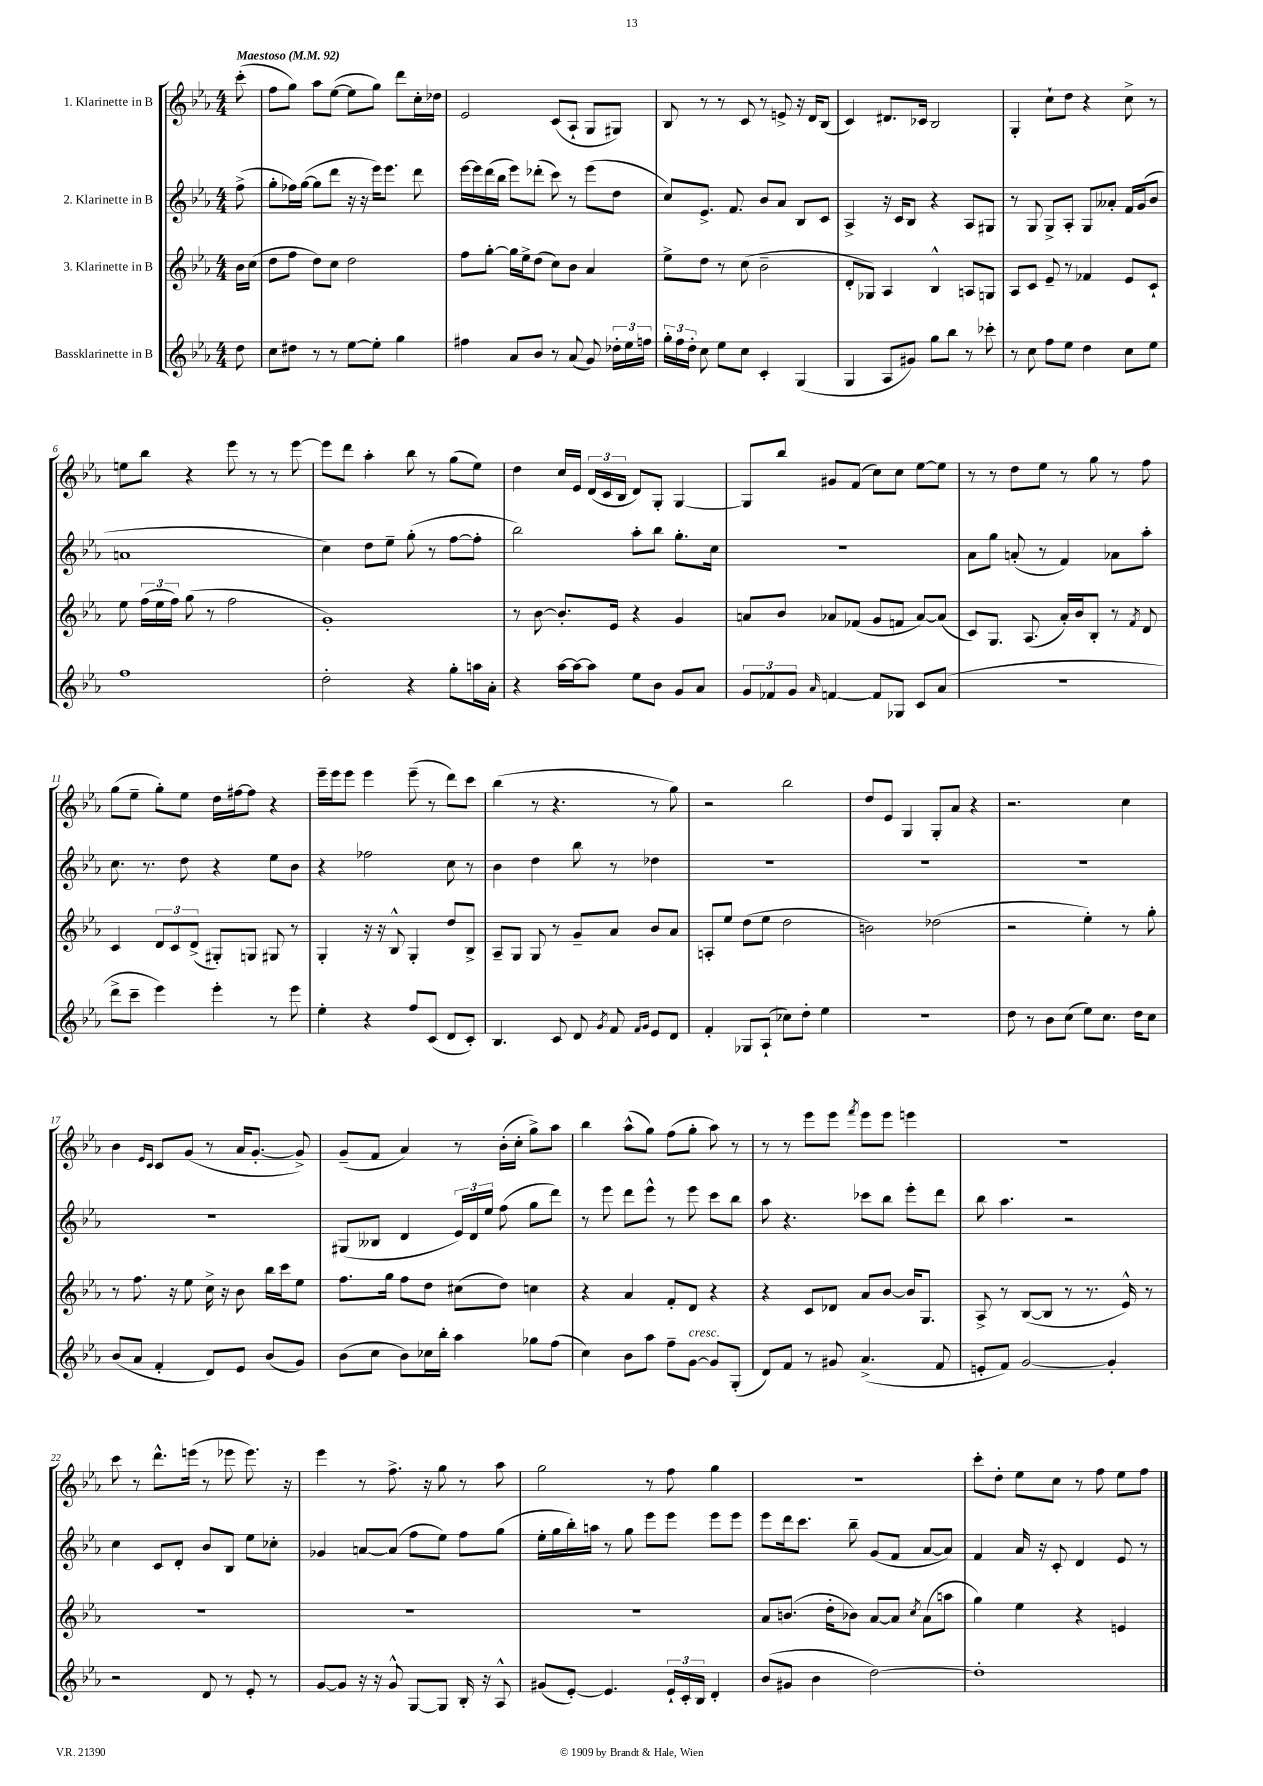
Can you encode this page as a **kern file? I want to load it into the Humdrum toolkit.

**kern	**kern	**kern	**kern
*staff4	*staff3	*staff2	*staff1
*clefG2	*clefG2	*clefG2	*clefG2
*k[b-e-a-]	*k[b-e-a-]	*k[b-e-a-]	*k[b-e-a-]
*M4/4	*M4/4	*M4/4	*M4/4
*MM92	*MM92	*MM92	*MM92
8dd\	16b-\LL	(8ff^\	(8ccc'\
.	(16cc\JJ	.	.
=	=	=	=
8cc\L	8dd\L	8gg'\L	8ff\L
8dd#\J	8ff\J	16ff-\L)	8gg\J)
.	.	([16gg\JJ	.
8r	8dd\L)	8gg\]L	8aa-\L
8r	8cc\J	8ddd\J	([8ee-\J
[8ee-\L	2dd\	16r	8ee-\]L
.	.	16r	.
8ee-'\]J	.	16eee-\LK)	8gg\J)
.	.	8.eee-\J	.
4gg\	.	.	8ddd\L
.	.	8ddd\	16cc'\L
.	.	.	16dd-\JJ
=	=	=	=
4ff#\	8ff\L	[16eee-\LL	2e-/
.	.	16eee-\]	.
.	[8gg'\J	(16ddd\	.
.	.	16bb-\JJ	.
8a-/L	16gg\]LL	8eee-\L)	.
.	16ee-^\J	.	.
8b-/J	(8dd\J	(8ddd-'\J	.
8r	8cc\L)	8ccc\)	(8c/L
(8a-/	8b-\J	8r	8A-`/J
8g/)	4a-/	(8eee-\L	8G/L
24dd-'\LL	.	8dd\J	8G#/J)
24ee-\	.	.	.
24ff\JJ	.	.	.
=	=	=	=
24gg'\LL	8ee-^\L	8cc/L)	8B-/
24ff\	.	.	.
24dd'\JJ	.	.	.
8cc\	8dd\J	8.e-^/J	8r
8ee-\L	8r	.	8r
.	.	8.f/	.
8cc\J	(8cc\	.	8c/
4c'/	2b-~\	8b-/L	8r
.	.	8a-/J	8e^/
(4G/	.	8B-/L	16r
.	.	.	16d/LK
.	.	8c/J	(8B-/J
=	=	=	=
4G/	8d'/L	4A-^/	4c/)
.	8G-/J)	.	.
8A-/L	4A-/	16r	8.d#/L
.	.	16c/LK	.
8g#/J)	.	8B-/J	.
.	.	.	16c-/Jk
8gg\L	4B-^^/	4r	2B-/
8bb-\J	.	.	.
8r	8A/L	8A-/L	.
8ccc-'\	8G/J	8G#/J	.
=	=	=	=
8r	8A-/L	8r	4G'/
8cc\	8c/J	8G/	.
8ff\L	8e-~/	8G^/L	8cc`\L
8ee-\J	8r	8A-'/J	8dd\J
4dd\	4f-/	8G/L	4r
.	.	8a--'/J	.
8cc\L	8e-/L	16f/LL	8cc^\
.	.	(16g/J	.
8ee-\J	8c`/J	8b-/J	8r
=	=	=	=
1ff	8ee-\	1a	8ee\L
.	(24ff\LL	.	8bb-\J
.	24ee-\	.	.
.	24ff\JJ)	.	.
.	(8gg\	.	4r
.	8r	.	.
.	2ff\	.	8eee-\
.	.	.	8r
.	.	.	8r
.	.	.	[8eee-\
=	=	=	=
2dd'\	1g')	4cc\)	8eee-\]L
.	.	.	8ddd\J
.	.	8dd\L	4aa-'\
.	.	8ee-~\J	.
4r	.	(8gg'\	8bb-\
.	.	8r	8r
8gg'\L	.	[8ff\L	(8gg\L
16aa\L	.	8ff'\]J	8ee-\J)
16a-'\JJ	.	.	.
=	=	=	=
4r	8r	2bb-\)	4dd\
.	[8b-\	.	.
[16aa-\LL	8.b-'/]L	.	16cc/LL
16aa-\_J	.	.	16e-/JJ
8aa-\]J	.	.	(24d/LL
.	.	.	24c/
.	16e-/Jk	.	.
.	.	.	24B-/JJ
8ee-\L	4r	8aa-'\L	8d/L)
8b-\J	.	8bb-\J	8G'/J
8g/L	4g/	8.gg'\L	[4G/
8a-/J	.	.	.
.	.	16cc\Jk	.
=	=	=	=
12g/L	8a/L	1r	8G/]L
12f-/	.	.	.
.	8b-/J	.	8bb-/J
12g/J	.	.	.
16qqa-/	.	.	.
[4f/	8a-/L	.	8g#/L
.	(8f-/J	.	(8f/J
8f/]L	8g/L	.	8cc\L)
8G-/J	8f/J	.	8cc\J
8c/L	[8a-/L)	.	[8ee-\L
(8a-/J	(8a-/]J	.	8ee-\]J
=	=	=	=
1r	8c/L)	8a-\L	8r
.	8.G/J	8gg\J	8r
.	.	(8a'/	8dd\L
.	(8.A-/	.	.
.	.	8r	8ee-\J
.	16a-'/LL)	4f/)	8r
.	16b-/J	.	.
.	8B-'/J	.	8gg\
.	8r	8a-\L	8r
.	8qf/	.	.
.	8d/	8aa-'\J	8ff\
=	=	=	=
8ddd^\L	4c/	8.cc\	(8gg\L
8ccc~\J	.	.	8ee-~\J
.	.	8.r	.
4eee-\)	12d/L	.	8gg'\L)
.	12c/	.	.
.	.	8dd\	8ee-\J
.	(12d^/J	.	.
4eee-'\	8G#'/L)	4r	16dd\LL
.	.	.	[16ff#\J
.	8G/J	.	8ff#\]J
8r	8G#/	8ee-\L	4r
8eee-\	8r	8b-\J	.
=	=	=	=
4ee-'\	4G'/	4r	16eee-~\LL
.	.	.	16eee-\J
.	.	.	8eee-\J
4r	16r	2ff-\	4eee-\
.	16r	.	.
.	8B-^^/	.	.
8ff/L	4G'/	.	(8eee-~\
(8c/J	.	.	8r
8d/L	8dd/L	8cc\	8ddd\L)
8c'/J)	8B-^/J	8r	8ccc\J
=	=	=	=
4.B-/	8A-~/L	4b-\	(4bb-\
.	8G/J	.	.
.	8G/	4dd\	8r
8c/	8r	.	4.r
8d/	8g~/L	8bb-\	.
8qg/	.	.	.
8f/	8a-/J	8r	.
16qqf/LL	.	.	.
16qqg/JJ	.	.	.
8e-/L	8b-/L	4dd-\	8r
8d/J	8a-/J	.	8gg\)
=	=	=	=
4f'/	8A'/L	1r	2r
.	8ee-/J	.	.
8G-/L	(8dd\L	.	.
(8A-`/J	8ee-\J	.	.
8cc-\L)	2dd\	.	2bb-\
8dd'\J	.	.	.
4ee-\	.	.	.
=	=	=	=
1r	2b\)	1r	8dd/L
.	.	.	8e-/J
.	.	.	4G/
.	(2dd-\	.	8G'/L
.	.	.	8a-/J
.	.	.	4r
=	=	=	=
8dd\	2r	1r	2.r
8r	.	.	.
8b-\L	.	.	.
(8cc\J	.	.	.
8ee-\L)	4ee-'\)	.	.
8.cc\J	.	.	.
.	8r	.	4cc\
16dd\LK	.	.	.
8cc\J	8gg'\	.	.
=	=	=	=
(8b-/L	8r	1r	4b-\
8a-/J	8.ff\	.	.
.	.	.	16qqe-/LL
.	.	.	16qqc/JJ
4f'/	.	.	8c/L
.	16r	.	.
.	8ee-\	.	(8g/J
8d/L)	16cc^\	.	8r
.	16r	.	.
8e-/J	8b-\	.	16a-/LK
.	.	.	[8.g'/J
(8b-/L	16bb-\LL	.	.
.	16ccc\J	.	.
8g/J)	8ee-\J	.	8g^/])
=	=	=	=
(8b-\L	8.ff\L	(8G#/L	(8g~/L
8cc\J	.	8B--/J	8f/J
.	16gg\Jk	.	.
8b-\L)	8ff\L	4d/	4a-/)
16cc-\L	8dd\J	.	.
16bb-'\JJ	.	.	.
4aa-\	(8cc#\L	24e-/LL)	8r
.	.	24d/	.
.	.	24ee-/JJ	.
.	8dd\J)	(8ff\	(16b-'\LL
.	.	.	16cc'\JJ
8gg-\L	4cc\	8gg\L	8gg^\L)
(8ff\J	.	8ddd\J)	8aa-\J
=	=	=	=
4cc\)	4r	8r	4bb-\
.	.	8eee-\	.
8b-\L	4a-/	8ddd\L	(8aa-^^\L
8aa-\J	.	8eee-^^\J	8gg\J)
8ff~\L	8f'/L	8r	(8ff\L
[8g\J	8d/J	8eee-\	8gg'\J
8g/]L	4r	8ccc\L	8aa-\)
(8G'/J	.	8bb-\J	8r
=	=	=	=
8d/L)	4r	8aa-\	8r
8f/J	.	4.r	8r
8r	8c/L	.	8eee-\L
8g#/	8d-/J	.	8eee-\J
.	.	.	8qfff/
(4.a-^/	8a-/L	8ccc-\L	8eee-\L
.	[8b-/J	8bb-\J	8eee-\J
.	16b-/]LK	8eee-'\L	4eee\
.	8.G/J	.	.
8f/	.	8ddd\J	.
=	=	=	=
8e'/L	8A-^/	8bb-\	1r
8f/J)	8r	4.aa-\	.
[2g/	([8B-/L	.	.
.	8B-/]J	.	.
.	8r	2r	.
.	8.r	.	.
4g'/]	.	.	.
.	16e-^^/)	.	.
.	8r	.	.
=	=	=	=
2r	1r	4cc\	8ccc\
.	.	.	8r
.	.	8c/L	8.ddd^^\L
.	.	8d'/J	.
.	.	.	(16eee\Jk
8d/	.	8b-/L	8r
8r	.	8B-/J	8eee-\
8e-'/	.	8ee-\L	8.eee-\)
8r	.	8cc-'\J	.
.	.	.	16r
=	=	=	=
[8g/L	1r	4g-/	4eee-\
8g/]J	.	.	.
16r	.	[8a/L	8r
16r	.	.	.
8g^^/	.	(8a/]J	8.ff^\
[8G/L	.	8ff\L	.
.	.	.	16r
8G/]J	.	8ee-\J)	8gg\
16B-'/	.	8ff\L	8r
16r	.	.	.
8A-^^/	.	(8gg\J	8aa-\
=	=	=	=
(8g#/L	1r	16ee-'\LL	2gg\
.	.	16gg\	.
[8e-'/J)	.	16bb-'\)	.
.	.	16aa\JJ	.
4.e-/]	.	8r	.
.	.	8gg\	.
.	.	8eee-\L	8r
24e-`/LL	.	8eee-\J	8ff\
24c'/	.	.	.
24B-/JJ	.	.	.
4d'/	.	8eee-\L	4gg\
.	.	8eee-\J	.
=	=	=	=
(8b-/L	8a-/L	8eee-\L	1r
8g#/J	(8.b/J	16ddd\k	.
.	.	8.ccc\J	.
4b-\	.	.	.
.	16dd'\LK	.	.
.	8b-\J)	8bb-~\	.
[2dd\)	[8a-/L	(8g/L	.
.	8a-/]J	8f/J	.
.	8qcc/	.	.
.	(8a-\L	[8a-/L	.
.	8aa\J	8a-/]J)	.
=	=	=	=
1dd']	4gg\)	4f/	8ccc'\L
.	.	.	8dd'\J
.	4ee-\	16a-/	8ee-\L
.	.	16r	.
.	.	8c'/	8cc\J
.	4r	4d/	8r
.	.	.	8ff\
.	4e/	8e-/	8ee-\L
.	.	8r	8ff\J
==	==	==	==
*-	*-	*-	*-
